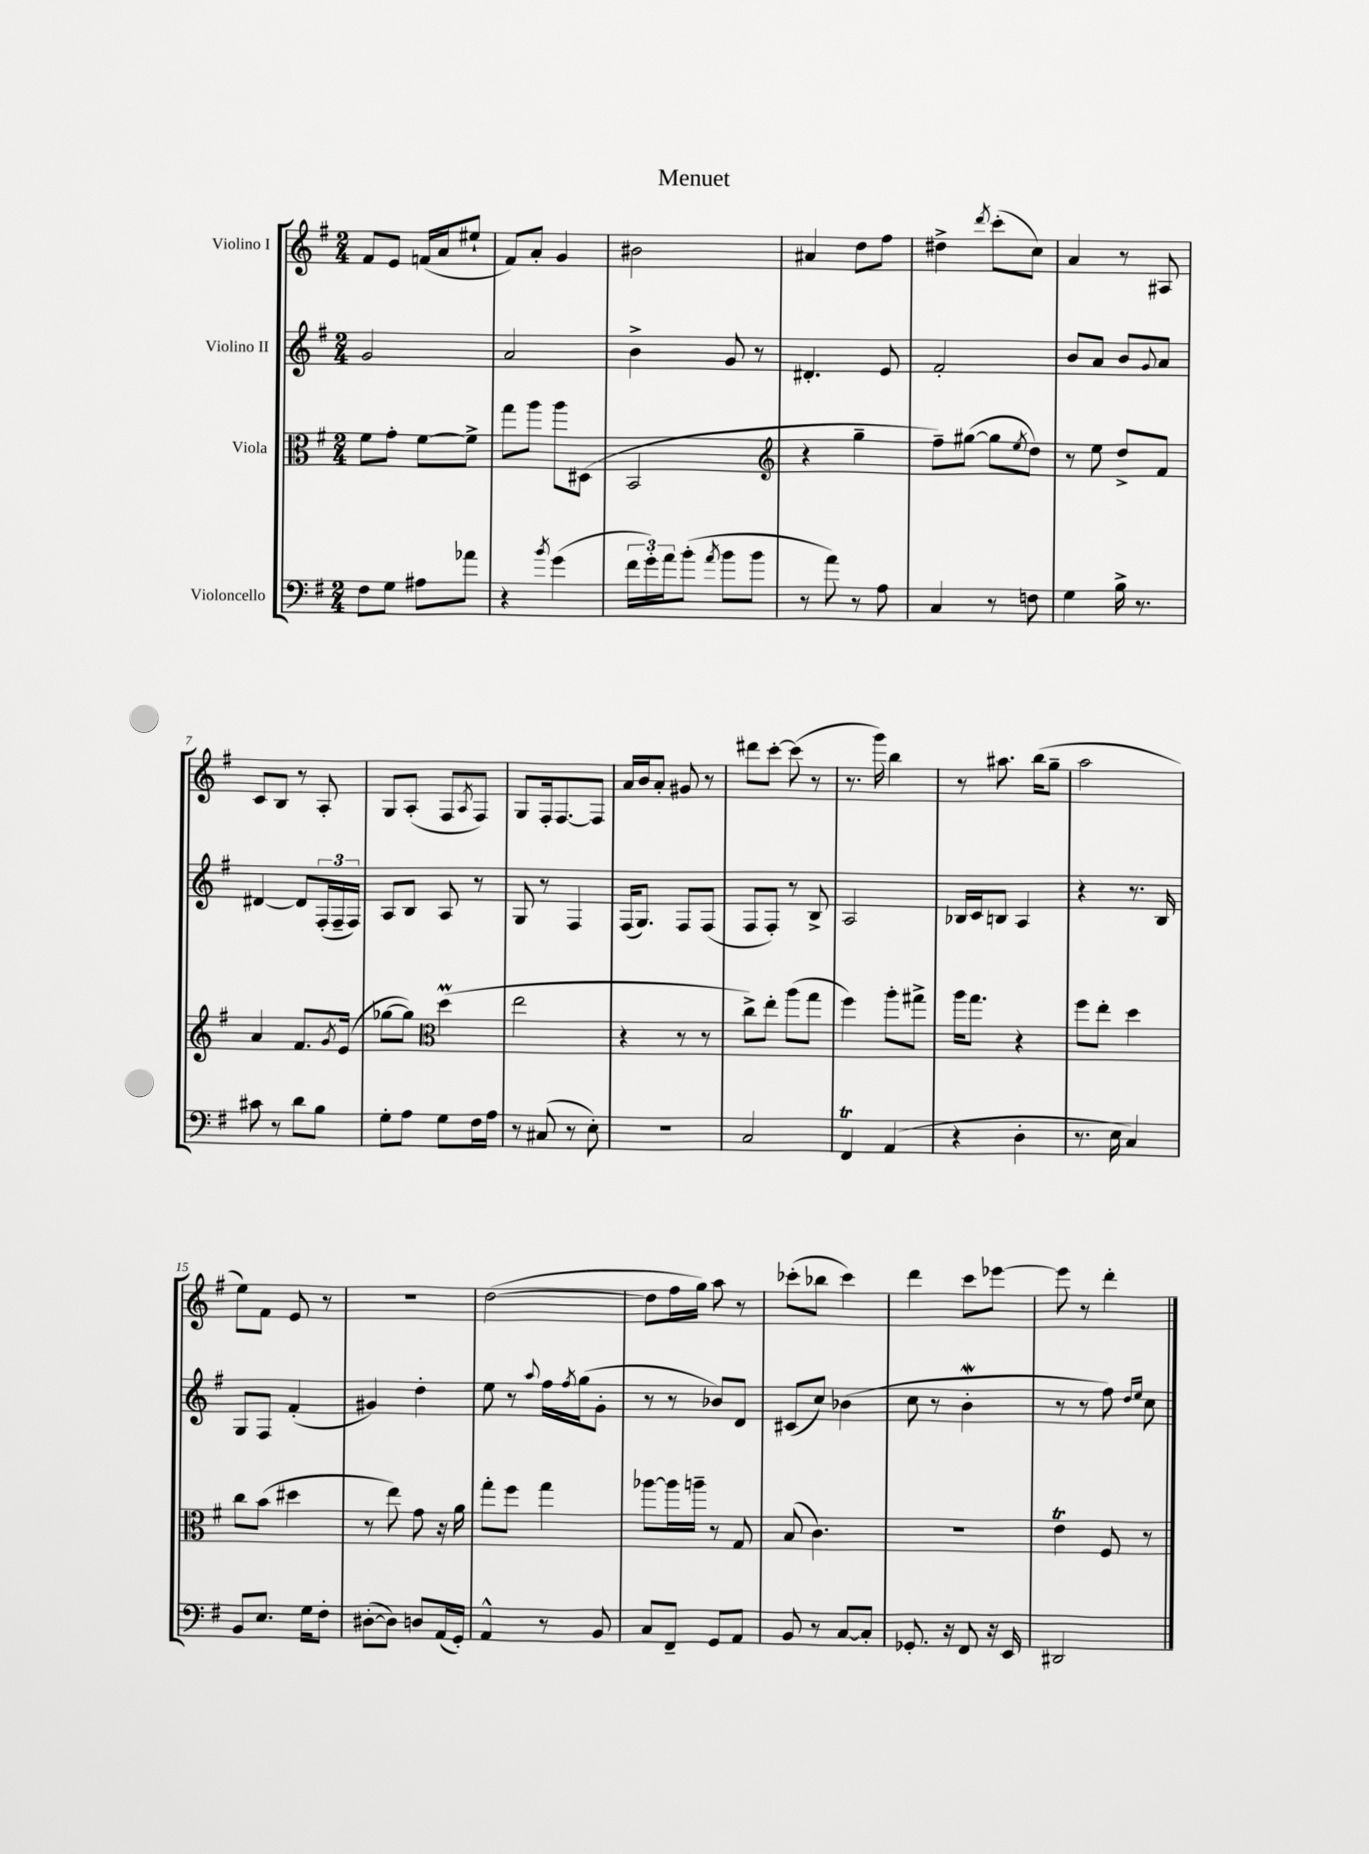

**kern	**kern	**kern	**kern
*part4	*part3	*part2	*part1
*staff4	*staff3	*staff2	*staff1
*I"Violoncello	*I"Viola	*I"Violino II	*I"Violino I
*clefF4	*clefC3	*clefG2	*clefG2
*k[f#]	*k[f#]	*k[f#]	*k[f#]
*M2/4	*M2/4	*M2/4	*M2/4
=1	=1	=1	=1
8F#\L	8f#\L	2g/	8f#/L
8G\J	8g'\J	.	8e/J
8A#X\L	[8f#\L	.	(16fn/LL
.	.	.	16a/J
8a-X\J	8f#^\J]	.	8ee#X`/J
=2	=2	=2	=2
4r	8gg\L	2a/	8f#/L)
.	8aa\J	.	8a'/J
8qb/	.	.	.
(4g\	8aa\L	.	4g/
.	(8D#X\J	.	.
=3	=3	=3	=3
24f#\LL	2BB/	4b^\	2b#X\
24g'\)	.	.	.
24a\J	.	.	.
(8b'\J	.	.	.
8qa/	.	.	.
8b\L	.	8g/	.
8b\J	.	8r	.
=4	=4	=4	=4
*	*clefG2	*	*
8r	4r	4.d#X'/	4a#X/
8a\)	.	.	.
8r	4gg~\	.	8dd\L
8A\	.	8e/	8ff#\J
=5	=5	=5	=5
4C/	8ff#~\L)	2f#'/	4dd#X^\
.	([8gg#X\J	.	.
.	.	.	8qddd/
8r	8gg#\L]	.	(8ccc'\L
.	8qee/	.	.
8Fn\	8dd\J)	.	8cc\J)
=6	=6	=6	=6
4G\	8r	8b/L	4a/
.	8ee\	8a/J	.
16B^\	8dd^/L	8b/L	8r
8.r	.	.	.
.	.	8qqg/	.
.	8f#/J	8a/J	8A#X/
!!LO:LB:g=z
=7	=7	=7	=7
8c#X\	4a/	[4d#X/	8c/L
8r	.	.	8B/J
8d\L	8.f#/L	8d#/L]	8r
8B\J	.	(24F#'/L	8A'/
.	.	24F#~/	.
.	8qg/	.	.
.	(16e/Jk	.	.
.	.	24F#/JJ)	.
=8	=8	=8	=8
8G'\L	[8gg-X\L	8A/L	8G/L
8A\J	8gg-\J])	8B/J	(8A'/J
*	*clefC3	*	*
8G\L	(4ddM\	8A/	8F#/L
.	.	.	8qA/
16F#\L	.	8r	8F#/J)
16A\JJ	.	.	.
=9	=9	=9	=9
8r	2ee\	8G/	8G/L
(8C#X/	.	8r	16F#'/k
.	.	.	[8.F#/
8r	.	4F#/	.
8E'\)	.	.	8F#/J]
=10	=10	=10	=10
2r	4r	(16F#/KL	16a/LL
.	.	8.G/J)	16b/J
.	.	.	8a'/J
.	8r	8F#/L	8g#X/
.	8r	(8F#/J	8r
=11	=11	=11	=11
2C/	8cc^\L)	8F#/L	8ddd#X\L
.	8ee'\J	8F#'/J)	[8ccc'\J
.	(8aa\L	8r	(8ccc\]
.	8gg\J	8B^/	8r
=12	=12	=12	=12
4FF#t/	4ff#\)	2A/	8.r
.	.	.	16ggg\)
(4AA/	8aa'\L	.	4bb\
.	8gg#X^\J	.	.
=13	=13	=13	=13
4r	16aa\KL	16B-X/LL	8r
.	8.gg\J	16c/J	.
.	.	8Bn/J	8.aa#X\
4D'\	4r	4A/	.
.	.	.	(16bb\KL
.	.	.	8gg~\J
=14	=14	=14	=14
8.r	8ff#\L	4r	2aa\
.	8ee'\J	.	.
16E\	.	.	.
4C/)	4dd\	8.r	.
.	.	16B/	.
!!LO:LB:g=z
=15	=15	=15	=15
8BB/L	8cc\L	8G/L	8ee\L)
8.E/J	(8b\J	8F#/J	8f#\J
.	4dd#X\	(4f#'/	8e/
16G\KL	.	.	.
8F#'\J	.	.	8r
=16	=16	=16	=16
([8D#X'\L	8r	4g#X/)	2r
8D#\J])	8ee\)	.	.
8Dn/L	8g\	4dd'\	.
(16AA/L	16r	.	.
16GG'/JJ)	16a\	.	.
=17	=17	=17	=17
4AA^^/	8gg'\L	8ee\	([2dd\
.	8ff#\J	8r	.
.	.	8qqaa/	.
8r	4gg\	16ff#\LL	.
.	.	8qff#/	.
.	.	(16gg\J	.
8BB/	.	8g'\J	.
=18	=18	=18	=18
8C/L	[8aa-X\L	8r	8dd\L]
8FF#~/J	16aa-\L]	8r	16ff#\L
.	16aan~\JJ	.	16gg\JJ)
8GG/L	8r	8b-X/L)	8aa\
8AA/J	8G/	8d/J	8r
=19	=19	=19	=19
8BB/	(8B/	(8c#X/L	(8ccc-X'\L
8r	4.c\)	8cc/J)	8bb-X\J
[8C/L	.	(4b-X\	4ccc-\)
8C'/J]	.	.	.
=20	=20	=20	=20
8.GG-X'/	2r	8cc\	4ddd\
.	.	8r	.
16r	.	.	.
8FF#/	.	4bW'\	8ccc\L
16r	.	.	[8eee-X\J
16EE/	.	.	.
=21	=21	=21	=21
2DD#X/	4eT\	8r	8eee-\]
.	.	8r	8r
.	8F#/	8ff#\)	4ddd'\
.	.	16qqdd/LL	.
.	.	16qqee/JJ	.
.	8r	8cc\	.
==	==	==	==
*-	*-	*-	*-
